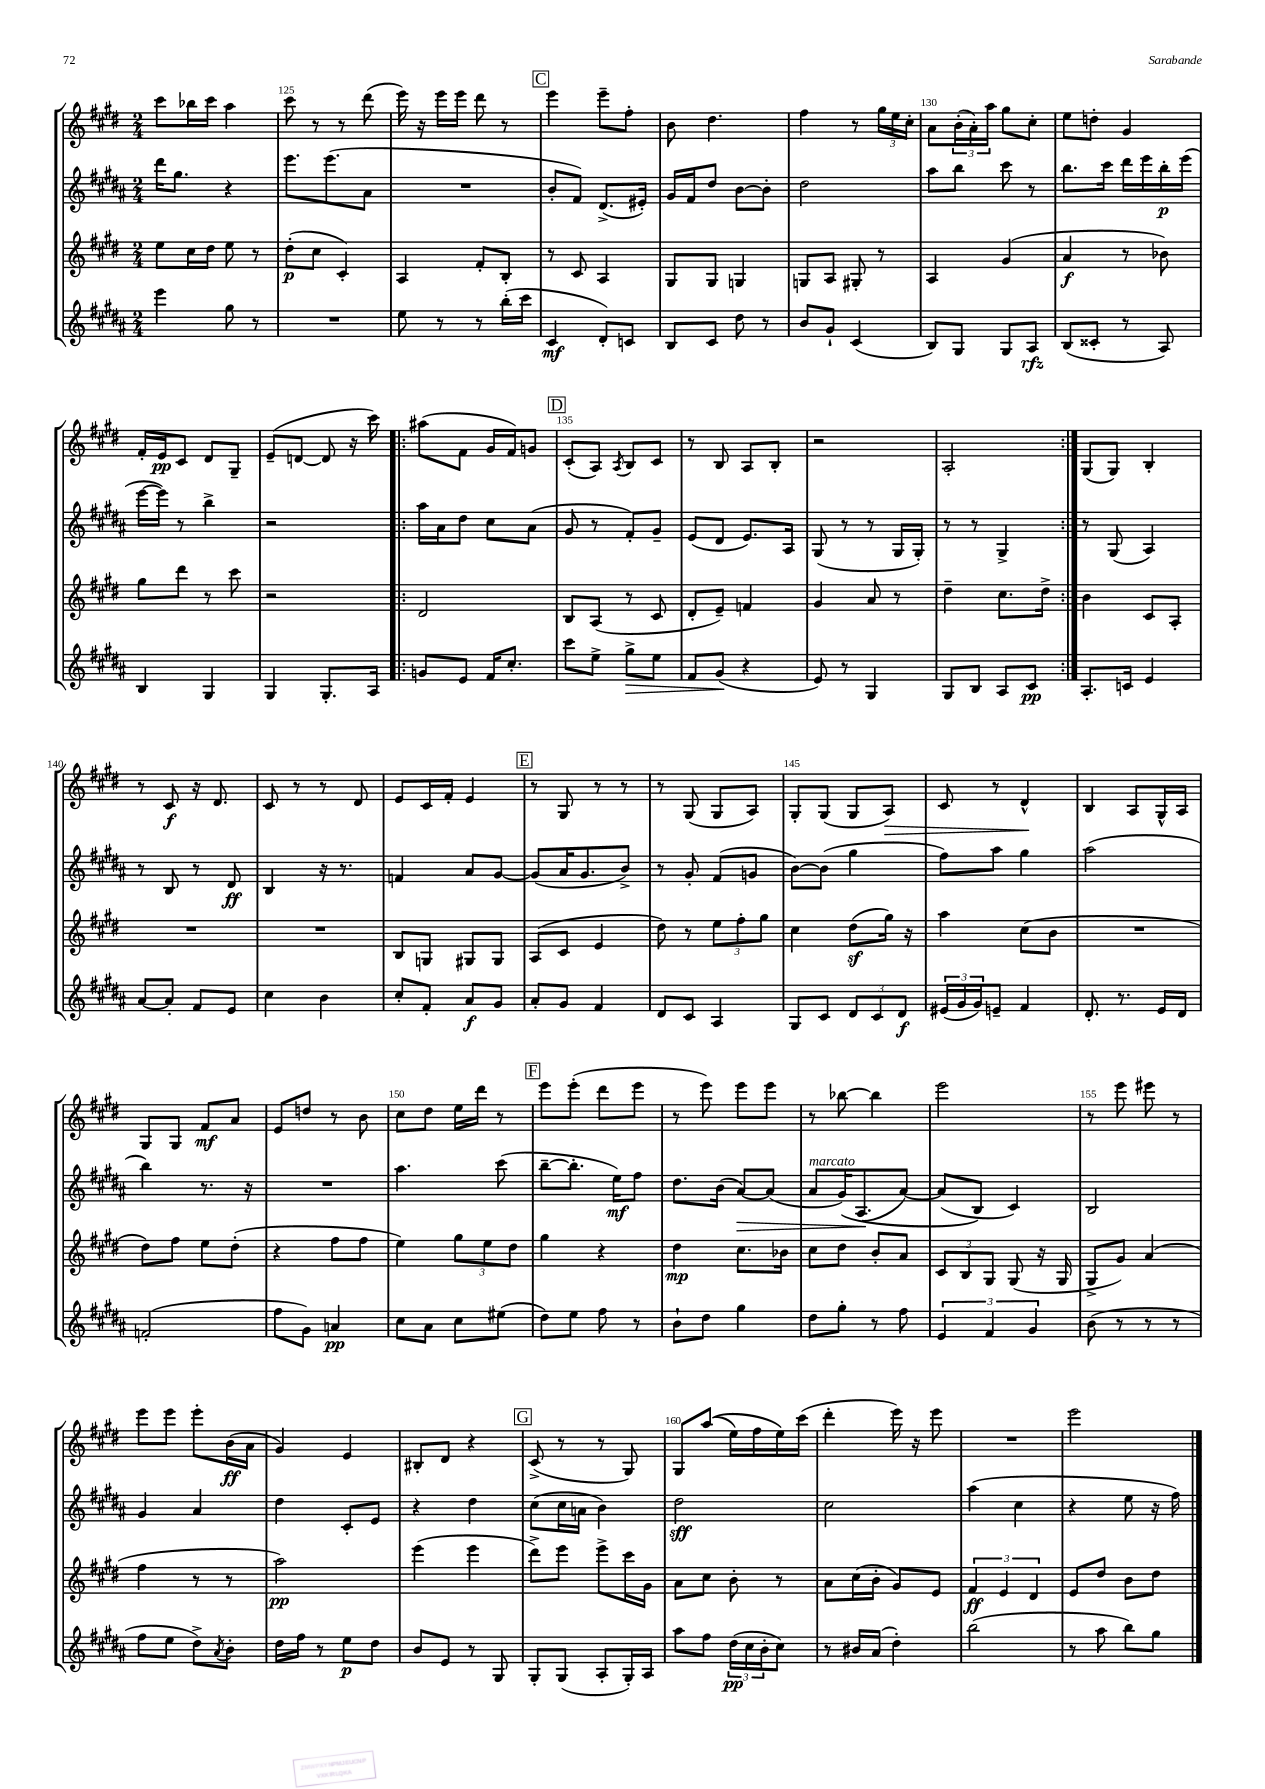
<<
\new StaffGroup <<
\new Staff = "s0" {
    \clef treble \key e \major \numericTimeSignature \time 2/4
    cis'''8 bes''16 cis'''16 a''4 |
    cis'''8 r8 r8 dis'''8( |
    e'''16) r16 e'''16 e'''16 dis'''8 r8 |
    \mark \markup { \box "C" } e'''4 e'''8-- fis''8-. |
    b'8 dis''4. |
    fis''4 r8 \tuplet 3/2 { gis''16 e''16 cis''16-. } |
    a'8 \tuplet 3/2 { b'16-.( a'16-.) a''16 } gis''8 cis''8-. |
    e''8 d''8-. gis'4 |
    fis'16-. e'16\pp cis'8 dis'8 gis8-- |
    e'8--( d'8~ d'8 r16 cis'''16) |
    \repeat volta 2 { ais''8( fis'8 gis'16 fis'16) g'8 |
    \mark \markup { \box "D" } cis'8-.( a8) \acciaccatura { a8 } b8 cis'8 |
    r8 b8 a8 b8-. |
    r2 |
    a2-. | }
    gis8( gis8) b4-. |
    r8 cis'8\f r16 dis'8. |
    cis'8 r8 r8 dis'8 |
    e'8 cis'16 fis'16-. e'4 |
    \mark \markup { \box "E" } r8 gis8 r8 r8 |
    r8 gis8( gis8 a8) |
    gis8-. gis8( gis8 a8\>) |
    cis'8 r8 dis'4-^\! |
    b4 a8 gis16-^ a16 |
    gis8 gis8 fis'8\mf a'8 |
    e'8 d''8 r8 b'8 |
    cis''8 dis''8 e''16 dis'''16 r8 |
    \mark \markup { \box "F" } e'''8 e'''8-.( dis'''8 e'''8 |
    r8 e'''8) e'''8 e'''8 |
    r8 bes''8~ bes''4 |
    e'''2 |
    r8 e'''8 eis'''8 r8 |
    e'''8 e'''8 e'''8-. b'16\ff( a'16 |
    gis'4) e'4 |
    bis8-. dis'8 r4 |
    \mark \markup { \box "G" } cis'8->( r8 r8 gis8) |
    gis8 a''8(\( e''16) fis''16 e''16\) cis'''16( |
    dis'''4-. e'''16) r16 e'''8 |
    R2 |
    e'''2 \bar "|." |
}
\new Staff = "s1" {
    \clef treble \key b \major \numericTimeSignature \time 2/4
    dis'''16 gis''8. r4 |
    e'''8. e'''8.( ais'8 |
    R2 |
    \mark \markup { \box "C" } b'8-. fis'8) dis'8.->( eis'16-.) |
    gis'16 fis'16 dis''8 b'8~ b'8-. |
    dis''2 |
    ais''8 b''8 cis'''8 r8 |
    b''8. cis'''16 dis'''16 e'''16 b''16-.\p e'''16( |
    e'''16~ e'''16) r8 b''4-> |
    r2 |
    \repeat volta 2 { ais''16 ais'16 dis''8 cis''8 ais'8( |
    \mark \markup { \box "D" } gis'8 r8 fis'8-.) gis'8-- |
    e'8( dis'8 e'8.) ais16 |
    gis8( r8 r8 gis16 gis16-.) |
    r8 r8 gis4-> | }
    r8 gis8( ais4) |
    r8 b8 r8 dis'8\ff |
    b4 r16 r8. |
    f'4 ais'8 gis'8~ |
    \mark \markup { \box "E" } gis'8( ais'16 gis'8. b'8->) |
    r8 gis'8-. fis'8( g'8 |
    b'8~) b'8( gis''4 |
    fis''8) ais''8 gis''4 |
    ais''2( |
    b''4) r8. r16 |
    R2 |
    ais''4. cis'''8( |
    \mark \markup { \box "F" } b''8~-- b''8.-. e''16\mf) fis''8 |
    dis''8. b'16( ais'8~\>) ais'8( |
    ais'8^\markup { \italic "marcato" } gis'16)\( ais8.\!( ais'8~) |
    ais'8( b8\) cis'4) |
    b2 |
    gis'4 ais'4 |
    dis''4 cis'8-. e'8 |
    r4 dis''4 |
    \mark \markup { \box "G" } cis''8( cis''16 a'16 b'4) |
    dis''2\sff |
    cis''2 |
    ais''4( cis''4 |
    r4 e''8 r16 fis''16) \bar "|." |
}
\new Staff = "s2" {
    \clef treble \key e \major \numericTimeSignature \time 2/4
    e''8 cis''16 dis''16 e''8 r8 |
    dis''8-.\p( cis''8 cis'4-.) |
    a4 fis'8-. b8-. |
    \mark \markup { \box "C" } r8 cis'8 a4 |
    gis8 gis8 g4 |
    g8 a8 gis8-. r8 |
    a4 gis'4( |
    a'4\f r8 bes'8) |
    gis''8 dis'''8 r8 cis'''8 |
    r2 |
    \repeat volta 2 { dis'2 |
    \mark \markup { \box "D" } b8 a8( r8 cis'8 |
    dis'8-. e'8--) f'4 |
    gis'4 a'8 r8 |
    dis''4-- cis''8. dis''16-> | }
    b'4 cis'8 a8-. |
    R2 |
    R2 |
    b8 g8 gis8 gis8 |
    \mark \markup { \box "E" } a8( cis'8 e'4 |
    dis''8) r8 \tuplet 3/2 { e''8 fis''8-. gis''8 } |
    cis''4 dis''8\sf( gis''16) r16 |
    a''4 cis''8( b'8 |
    R2 |
    dis''8) fis''8 e''8 dis''8-.( |
    r4 fis''8 fis''8 |
    e''4) \tuplet 3/2 { gis''8 e''8 dis''8 } |
    \mark \markup { \box "F" } gis''4 r4 |
    dis''4\mp cis''8. bes'16 |
    cis''8 dis''8 b'8-. a'8 |
    \tuplet 3/2 { cis'8 b8 gis8 } gis8( r16 gis16 |
    gis8-> gis'8) a'4( |
    fis''4 r8 r8 |
    a''2\pp) |
    e'''4( e'''4 |
    \mark \markup { \box "G" } dis'''8->) e'''8 e'''8-> cis'''16 gis'16 |
    a'8 cis''8 b'8-. r8 |
    a'8 cis''16( b'16-. gis'8) e'8 |
    \tuplet 3/2 { fis'4\ff e'4 dis'4 } |
    e'8 dis''8 b'8 dis''8 \bar "|." |
}
\new Staff = "s3" {
    \clef treble \key b \major \numericTimeSignature \time 2/4
    e'''4 gis''8 r8 |
    R2 |
    e''8 r8 r8 b''16-.( cis'''16 |
    \mark \markup { \box "C" } cis'4\mf dis'8-.) c'8 |
    b8 cis'8 dis''8 r8 |
    b'8 gis'8-! cis'4( |
    b8) gis8 gis8 ais8\rfz |
    b8( cisis'8-. r8 ais8) |
    b4 gis4 |
    gis4 gis8.-. ais16 |
    \repeat volta 2 { g'8 e'8 fis'16 cis''8.-. |
    \mark \markup { \box "D" } cis'''8 e''8-> gis''8->\> e''8 |
    fis'8 gis'8\!( r4 |
    e'8) r8 gis4 |
    gis8 b8 ais8 cis'8\pp | }
    ais8.-. c'16 e'4 |
    ais'8~ ais'8-. fis'8 e'8 |
    cis''4 b'4 |
    cis''8-. fis'8-. ais'8\f gis'8 |
    \mark \markup { \box "E" } ais'8-. gis'8 fis'4 |
    dis'8 cis'8 ais4 |
    gis8 cis'8 \tuplet 3/2 { dis'8 cis'8 dis'8\f } |
    \tuplet 3/2 { eis'16( gis'16 gis'16) } e'8-- fis'4 |
    dis'8.-. r8. e'16 dis'16 |
    f'2-.( |
    fis''8 gis'8) a'4\pp |
    cis''8 ais'8 cis''8 eis''8( |
    \mark \markup { \box "F" } dis''8) e''8 fis''8 r8 |
    b'8-! dis''8 gis''4 |
    dis''8 gis''8-. r8 fis''8 |
    \tuplet 3/2 { e'4 fis'4 gis'4 } |
    b'8( r8 r8 r8 |
    fis''8 e''8 dis''8->) \acciaccatura { ais'8 } b'8-. |
    dis''16 fis''16 r8 e''8\p dis''8 |
    b'8 e'8 r8 gis8 |
    \mark \markup { \box "G" } gis8-. gis8( ais8-. gis16-.) ais16 |
    ais''8 fis''8 \tuplet 3/2 { dis''16\pp( cis''16 b'16-. } cis''8) |
    r8 bis'16 ais'16( dis''4-.) |
    b''2( |
    r8 ais''8 b''8) gis''8 \bar "|." |
}
>>
>>
\layout { \context { \Score currentBarNumber = #124 \override BarNumber.break-visibility = ##(#f #t #t) barNumberVisibility = #(every-nth-bar-number-visible 5) } }
